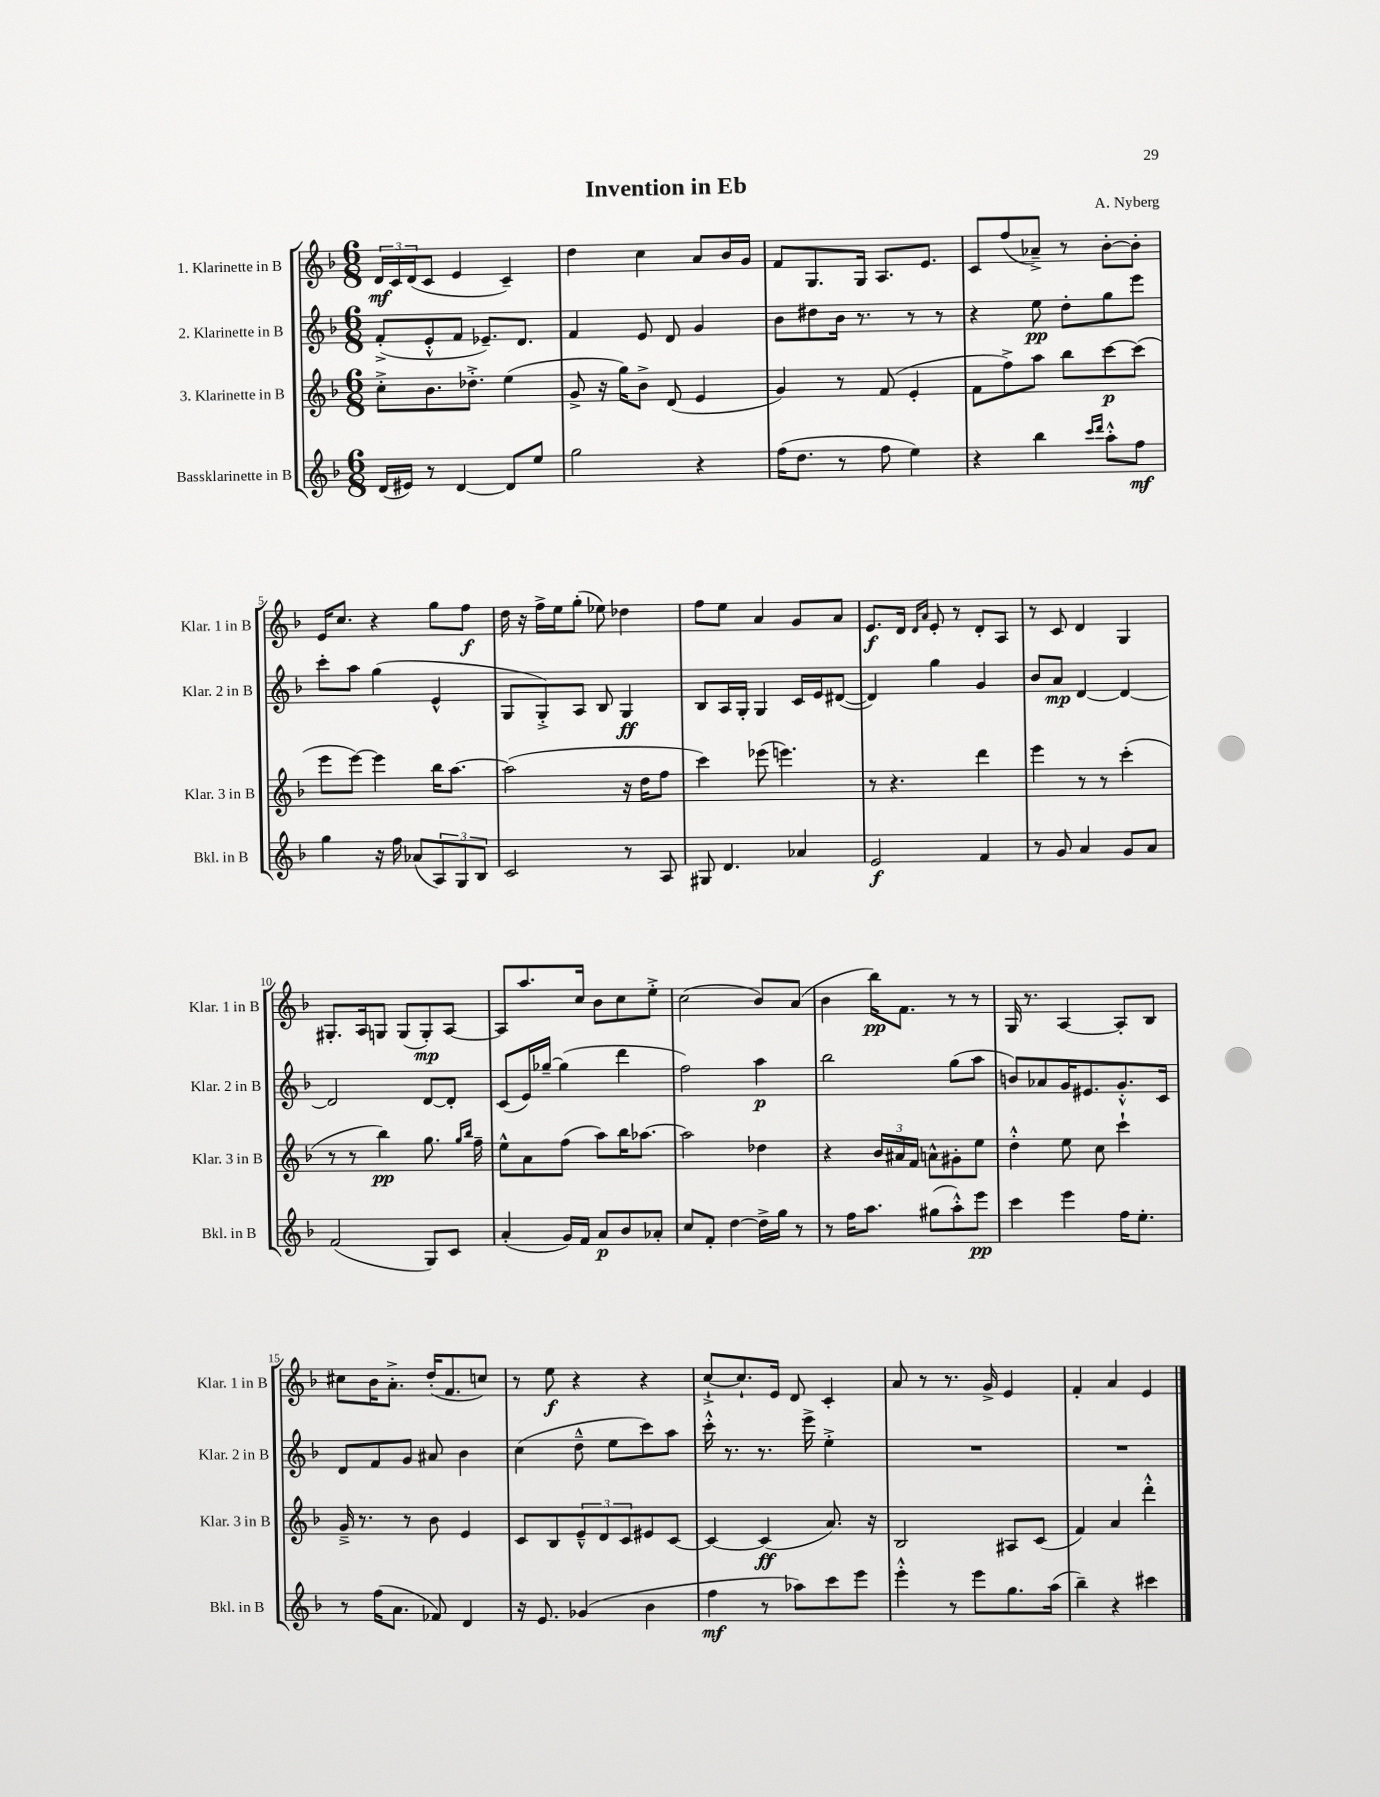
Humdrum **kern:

**kern	**kern	**kern	**kern
*staff4	*staff3	*staff2	*staff1
*clefG2	*clefG2	*clefG2	*clefG2
*k[b-]	*k[b-]	*k[b-]	*k[b-]
*M6/8	*M6/8	*M6/8	*M6/8
(16d	8cc'^	(8f'^	24d
.	.	.	24c
16e#)	.	.	.
.	.	.	(24d
8r	8.b-	8e'^^	8c
[4d	.	8f	4e
.	8.dd-'^	.	.
.	.	8.e-~)	.
8d]	(4ee	.	4c~)
.	.	8.d	.
8ee	.	.	.
=	=	=	=
2gg	8g^	4f	4dd
.	16r	.	.
.	16gg)	.	.
.	8b-^	8e	4cc
.	(8d	8d	.
4r	4e	4g	8a
.	.	.	16b-
.	.	.	16g
=	=	=	=
(16ff	4g)	8b-	8f
8.dd	.	.	.
.	.	8dd#	8.G
8r	8r	16b-	.
.	.	8.r	16G
8ff	(8f	.	8.A
4ee)	4e'	8r	.
.	.	.	8.e
.	.	8r	.
=	=	=	=
4r	8f	4r	8c
.	8ff^)	.	(8ff
4bb-	8aa	8ee	8a-~^)
.	8bb-	8dd'	8r
16qqccc	.	.	.
16qqddd	.	.	.
8aa'^^	[8ccc	8gg	[8b-'
8ff	(8ccc]	8eee	8b-']
=	=	=	=
4gg	8eee	8ccc'	16e
.	.	.	8.cc
.	[8eee)	8aa	.
16r	4eee]	(4gg	4r
16ff	.	.	.
(8a-	.	.	.
12A)	16bb-	4e^^	8gg
.	[8.aa	.	.
12G	.	.	.
.	.	.	8ff
12B-	.	.	.
=	=	=	=
2c	(2aa]	8G	16dd
.	.	.	16r
.	.	8G'^)	16ff^
.	.	.	16ee
.	.	8A	(8gg'
.	.	8B-	8ee-)
8r	16r	4G	4dd-
.	16dd	.	.
8A	8ff	.	.
=	=	=	=
8G#	4ccc)	8B-	8ff
4.d	.	16A	8ee
.	.	16G'	.
.	(8eee-	4G	4a
.	4.eee)	.	.
4a-	.	16c	8g
.	.	16e	.
.	.	([8d#	8a
=	=	=	=
2e	8r	4d#])	8.e
.	4.r	.	.
.	.	.	16d
.	.	.	16qqd
.	.	.	16qqa
.	.	4gg	8e'
.	.	.	8r
4f	4ddd	4g	8d'
.	.	.	8A
=	=	=	=
8r	4eee	8b-	8r
8g	.	8a	8c
4a	8r	[4d	4d
.	8r	.	.
8g	(4ccc'	4d_	4G
8a	.	.	.
=	=	=	=
(2f	8r	2d]	8.G#'
.	8r	.	.
.	.	.	16A
.	4bb-)	.	8G
.	.	.	(8G
8G)	8.gg	[8d	8G')
8c	.	8d']	[8A
.	16qqgg	.	.
.	16qqbb-	.	.
.	16ff~	.	.
=	=	=	=
(4a'	8ee^^	(8c	8A]
.	8a	16e)	8.aa
.	.	[16gg-~	.
16g)	(8ff	(4gg-]	.
16f	.	.	16cc
8a	8aa)	.	8b-
8b-	16bb-	4ddd	8cc
.	[8.aa-	.	.
8a-'	.	.	8ee'^
=	=	=	=
8cc	2aa-]	2ff)	(2cc
8f'	.	.	.
[4dd	.	.	.
16dd^]	4dd-	4aa	8b-)
16gg	.	.	.
8r	.	.	(8a
=	=	=	=
8r	4r	2bb-	4b-
16ff	.	.	.
8.aa	.	.	.
.	24b-	.	16bb-)
.	24a#	.	.
.	.	.	8.f
.	24f	.	.
(8gg#	8a^^	.	.
8aa'^^)	8g#'	(8gg	8r
8eee	8ee	8aa	8r
=	=	=	=
4ccc	4dd'^^	8b)	16G
.	.	.	8.r
.	.	8a-	.
4eee	8ee	16g	[4A
.	.	8.e#	.
.	8cc	.	.
16ff	4ccc`	8.g'^^	8A']
8.ee'	.	.	.
.	.	.	8B-
.	.	16c	.
=	=	=	=
8r	16g~^	8d	8cc#
.	8.r	.	.
(16ff	.	8f	16b-
8.a	.	.	8.a'^
.	8r	8g	.
8f-)	8b-	8a#	(16dd'
.	.	.	8.f
4d	4e	4b-	.
.	.	.	8cc)
=	=	=	=
16r	8c	(4cc	8r
8.e	.	.	.
.	8B-	.	8ee
(4g-	12e~^^	8dd~^^	4r
.	12d	.	.
.	.	8ee	.
.	12c	.	.
4b-	8e#	8ccc)	4r
.	[8c	8aa	.
=	=	=	=
4ff	4c_	16ccc'^^	[8cc`^
.	.	8.r	.
.	.	.	8.cc`]
8r	(4c]	8.r	.
.	.	.	16e
8aa-)	.	.	8d
.	.	16eee^	.
8ccc	8.a)	4ee'^	4c'
8eee	.	.	.
.	16r	.	.
=	=	=	=
4eee'^^	2B-	2.r	8a
.	.	.	8r
8r	.	.	8.r
8eee	.	.	.
.	.	.	16g^
8.gg	8A#	.	4e
.	(8c	.	.
(16aa	.	.	.
=	=	=	=
4bb-~)	4f)	2.r	4f'
4r	4a	.	4a
4ccc#	4ddd'^^	.	4e
==	==	==	==
*-	*-	*-	*-
